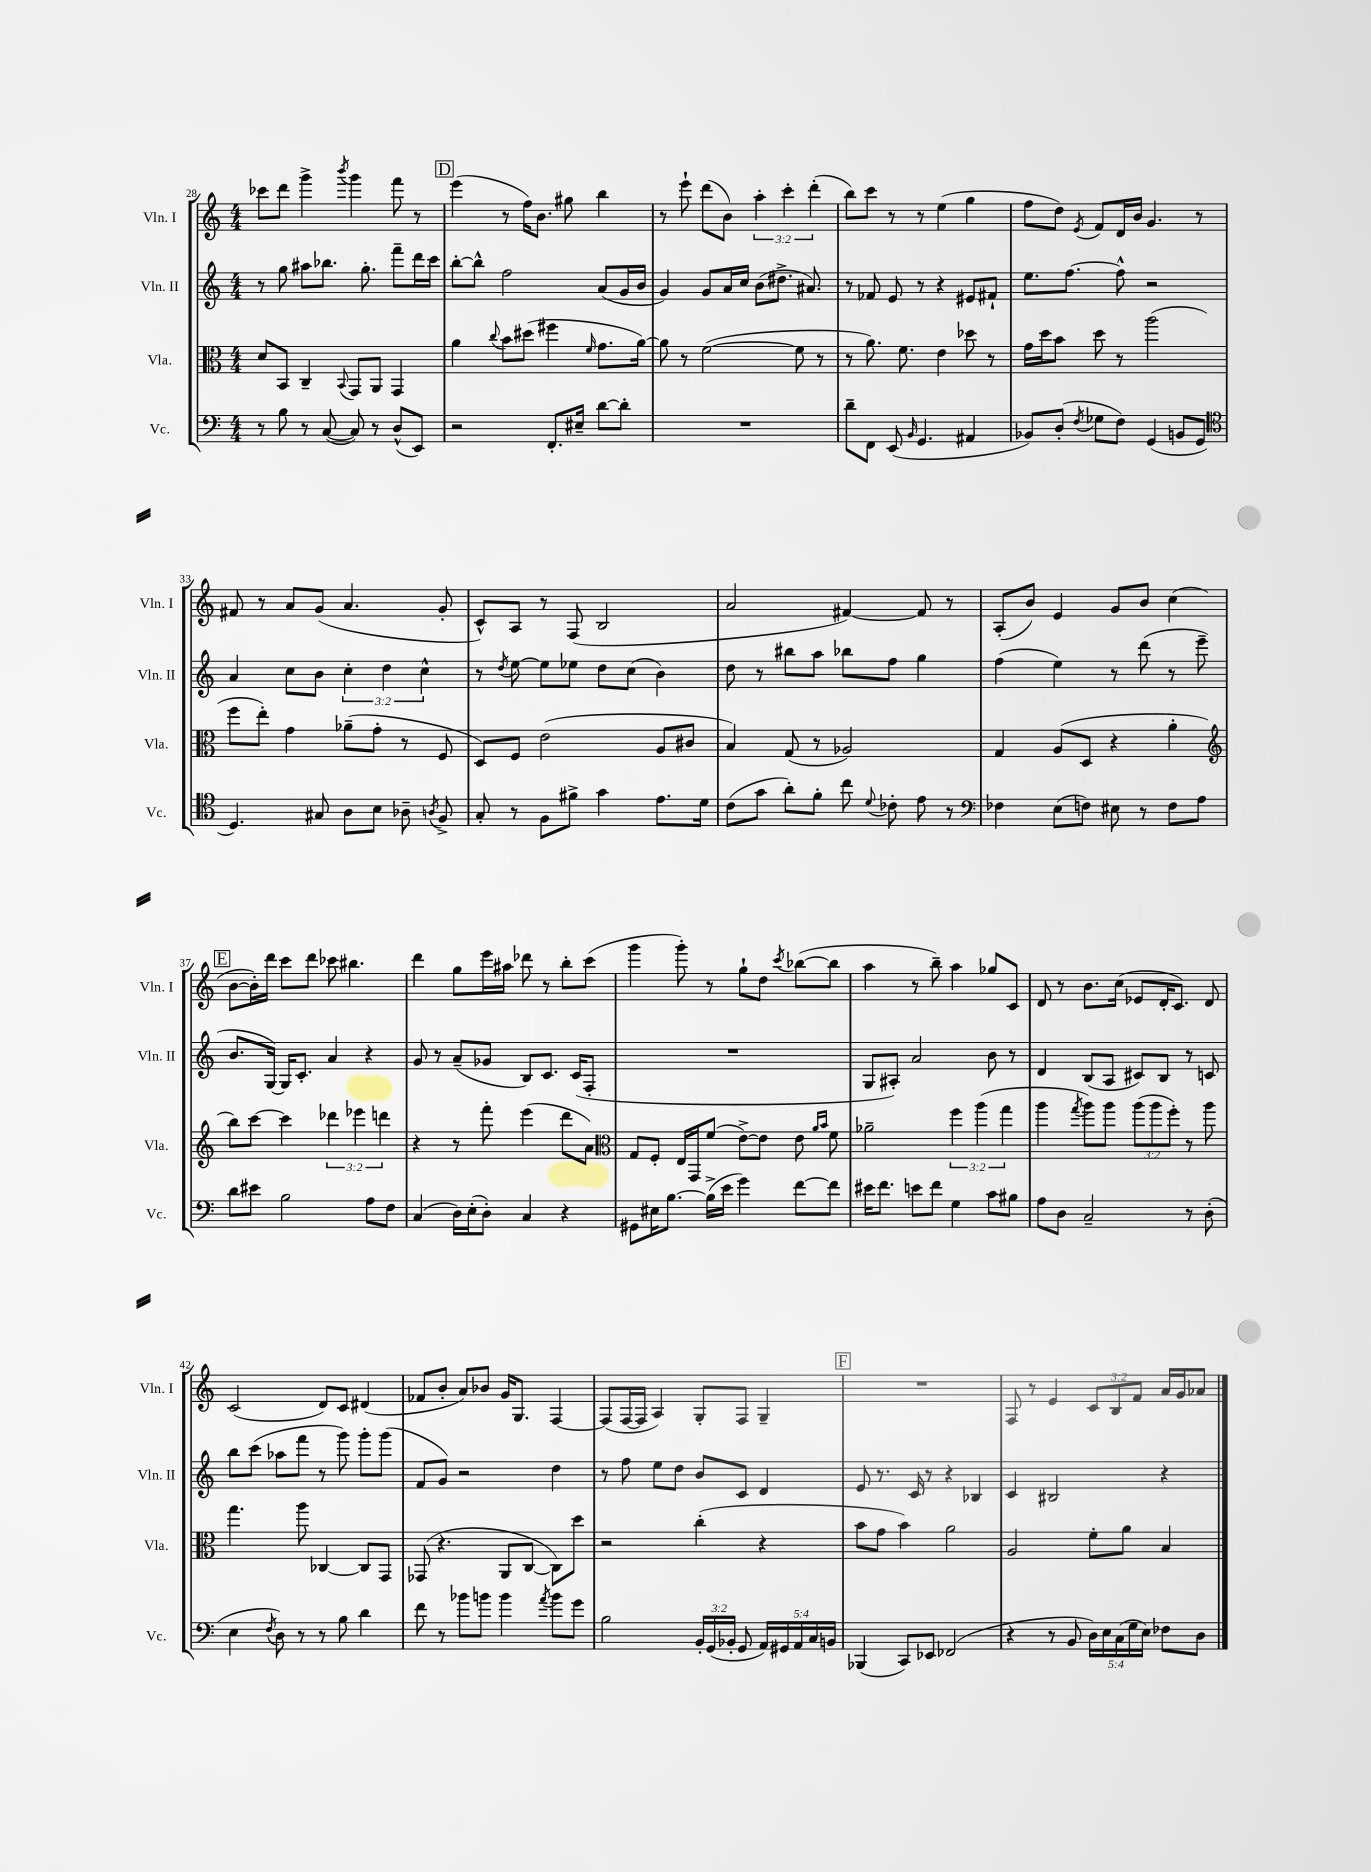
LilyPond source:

<<
\new StaffGroup <<
\new Staff = "s0" \with { instrumentName = "Vln. I" shortInstrumentName = "Vln. I" } {
    \clef treble \key c \major \numericTimeSignature \time 4/4 \override Staff.TupletNumber.text = #tuplet-number::calc-fraction-text
    \autoBeamOff ces'''8[ d'''8] g'''4-> \acciaccatura { b'''8 } g'''4 f'''8 r8 |
    \mark \markup { \box "D" } e'''4( r8 f''16[) b'8.] gis''8 b''4 |
    r8 e'''8-! d'''8[( b'8]) \tuplet 3/2 { a''4-. c'''4-. d'''4-.( } |
    b''8[) c'''8] r8 r8 e''4( g''4 |
    f''8[ d''8]) \acciaccatura { e'8 } f'8[ d'16 b'16] g'4. r8 |
    fis'8 r8 a'8[ g'8]( a'4. g'8-. |
    c'8[-^) a8] r8 f8( b2 |
    a'2 fis'4~) fis'8 r8 |
    a8[-.( b'8]) e'4 g'8[ b'8] c''4( |
    \mark \markup { \box "E" } b'8[~ b'16-.) d'''16] c'''8[ d'''8] ces'''8 bis''4. |
    d'''4 g''8[ e'''16 ais''16] des'''8 r8 b''8[-. c'''8]( |
    g'''4 g'''8-.) r8 g''8[-! d''8] \acciaccatura { c'''8 } bes''8[~( bes''8] |
    a''4 r8 b''8--) a''4 ges''8[ c'8] |
    d'8 r8 b'8.[ c''16]( ees'8[ d'16-. c'8.]) d'8 |
    c'2( d'8[) c'8] dis'4( |
    fes'8[ b'8]-. a'8[) bes'8] g'16[ g8.] f4~ |
    f8[( f16~ f16] a4) g8[-. f8] g4-- |
    \mark \markup { \box "F" } R1 |
    f8 r8 e'4 \tuplet 3/2 { c'8[ b8 f'8] } a'16[ g'16 aes'8] \bar "|." |
}
\new Staff = "s1" \with { instrumentName = "Vln. II" shortInstrumentName = "Vln. II" } {
    \clef treble \key c \major \numericTimeSignature \time 4/4 \override Staff.TupletNumber.text = #tuplet-number::calc-fraction-text
    \autoBeamOff r8 g''8 ais''8[ bes''8.] g''8.-. f'''8[-- d'''16 c'''16] |
    \mark \markup { \box "D" } b''8[~-. b''8]-^ f''2 a'8[( g'16 b'16] |
    g'4) g'8[ a'16 c''16] b'8[( dis''8.]-> ais'8.) |
    r8 fes'8 e'8 r8 r4 eis'8[ fis'8]-! |
    e''8.[ f''8.]~ f''8-^ r2 |
    a'4 c''8[ b'8] \tuplet 3/2 { c''4-. d''4 c''4-^ } |
    r8 \acciaccatura { d''8 } e''8~ e''8[ ees''8] d''8[ c''8]( b'4) |
    d''8 r8 bis''8[ a''8] bes''8[ f''8] g''4 |
    f''4( e''4) r8 d'''8( r8 e'''8-- |
    \mark \markup { \box "E" } b'8.[ g16]~) g16[ c'8.]-. a'4 r4 |
    g'8 r8 a'8[--( ges'8] b8[) c'8.] c'16[( f8]-. |
    R1 |
    g8[ ais8]-.) a'2 b'8 r8 |
    d'4 b8[( a8] cis'8[) b8] r8 c'8 |
    b''8[ c'''8]( aes''8[ f'''8] r8 g'''8) g'''8[-. g'''8]( |
    f'8[ g'8]) r2 d''4 |
    r8 f''8 e''8[ d''8] b'8[ c'8] d'4 |
    \mark \markup { \box "F" } e'8 r8. c'16 r8 r4 bes4 |
    c'4 bis2 r4 \bar "|." |
}
\new Staff = "s2" \with { instrumentName = "Vla." shortInstrumentName = "Vla." } {
    \clef alto \key c \major \numericTimeSignature \time 4/4 \override Staff.TupletNumber.text = #tuplet-number::calc-fraction-text
    \autoBeamOff d'8[ b,8] c4-- \appoggiatura { b,8 } g,8[ a,8] g,4 |
    \mark \markup { \box "D" } a'4 \appoggiatura { c''8 } b'8[ dis''8]( fis''4 \grace { f'16 } g'8.[ a'16]~) |
    a'8 r8 f'2~( f'8 r8 |
    r8 a'8.) f'8. e'4 des''8 r8 |
    g'16[ d''16 b'8] d''8 r8 a''2( |
    f''8[ e''8]-.) g'4 aes'8[--( g'8]-. r8 f8 |
    d8[) f8] e'2( a8[ cis'8] |
    b4) g8( r8 aes2) |
    g4 a8[( d8] r4 a'4-. |
    \mark \markup { \box "E" } \clef treble b''8[) c'''8]~ c'''4 \tuplet 3/2 { des'''4 ees'''4 d'''4 } |
    r4 r8 f'''8-. e'''4( d'''8[ a'8]) |
    \clef alto g8[ f8]-. e16[ g,16 f'8]( e'8[~->) e'8] e'8 \grace { a'16[ b'16] } f'8 |
    aes'2-- \tuplet 3/2 { f''4 a''4( g''4 } |
    a''4 \acciaccatura { g''8 } a''8[) a''8] \tuplet 3/2 { a''8[( a''8 f''8]-.) } r8 a''8 |
    g''4. a''8 ces4~ ces8[ g,8] |
    ges,8( r4. a,8[ c8]~ c8[) d''8] |
    r2 c''4-.( r4 |
    \mark \markup { \box "F" } b'8[ g'8] b'4) a'2 |
    a2 f'8[-. a'8] b4 \bar "|." |
}
\new Staff = "s3" \with { instrumentName = "Vc." shortInstrumentName = "Vc." } {
    \clef bass \key c \major \numericTimeSignature \time 4/4 \override Staff.TupletNumber.text = #tuplet-number::calc-fraction-text
    \autoBeamOff r8 b8 r8 c8~( c8) r8 d8[-^( e,8]) |
    \mark \markup { \box "D" } r2 f,8.[-. eis16]-- d'8[~ d'8]-. |
    R1 |
    d'8[-- f,8] e,8( \grace { b,16 } g,4. ais,4 |
    bes,8[) d8]-.( \acciaccatura { f8 } ges8[ f8]) g,4( b,8[ g,8] |
    \clef tenor d4.) gis8 a8[ b8] aes8-- \acciaccatura { a8 } f8-> |
    g8-. r8 f8[ fis'8]-> g'4 e'8.[ d'16] |
    c'8[( g'8] a'8[-.) f'8]-. c''8 \appoggiatura { d'8 } ces'8-. e'8 r8 |
    \clef bass fes4 e8[( f8]) eis8 r8 f8[ a8] |
    \mark \markup { \box "E" } d'8[ eis'8] b2 a8[ f8] |
    c4( d16[) e16-.( d8]-.) c4 r4 |
    gis,8[ eis16 b8.]~ b16[->( e'16] g'4) f'8[~ f'8] |
    eis'16[ f'8.] e'8[ f'8] g4 c'8[ bis8] |
    a8[ d8] c2-- r8 d8-.( |
    e4 \acciaccatura { f8 } d8) r8 r8 b8 d'4 |
    f'8 r8 bes'8[ b'8] b'4 \acciaccatura { a'8 } b'8[ g'8] |
    b2 \tuplet 3/2 { b,16[-. g,16( bes,16]-. } g,8 \tuplet 5/4 { a,16[) gis,16 a,16 c16 b,16] } |
    \mark \markup { \box "F" } bes,,4( c,8[) ees,8] fes,2( |
    r4 r8 b,8 \tuplet 5/4 { d16[) e16 c16( g16 e16]) } fes8[ d8] \bar "|." |
}
>>
>>
\layout { \context { \Score currentBarNumber = #28 } }
